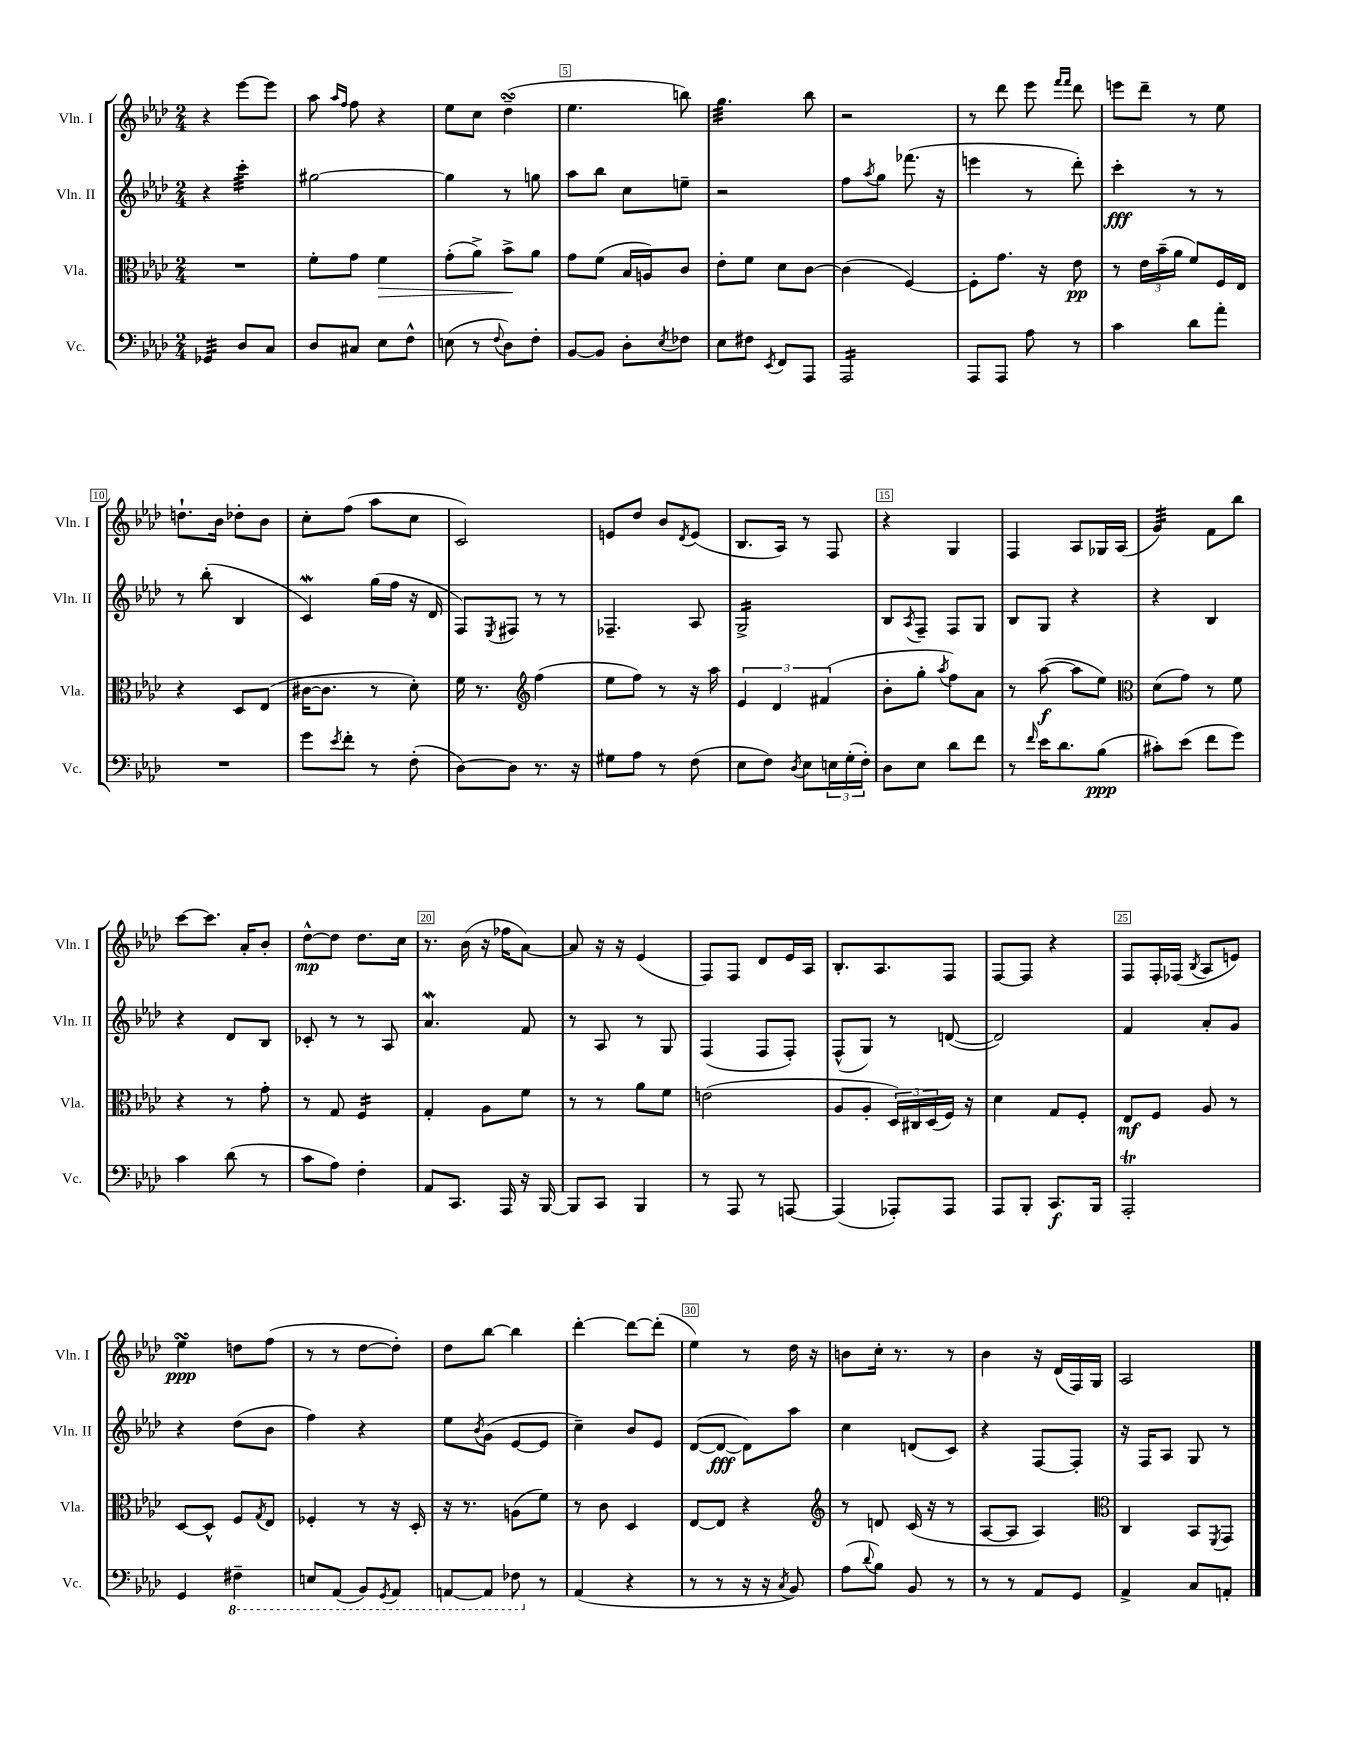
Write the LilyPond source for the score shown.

<<
\new StaffGroup <<
\new Staff = "s0" \with { instrumentName = "Vln. I" shortInstrumentName = "Vln. I" } {
    \clef treble \key aes \major \numericTimeSignature \time 2/4
    r4 ees'''8~ ees'''8 |
    aes''8 \grace { aes''16 f''16 } f''8 r4 |
    ees''8 c''8 des''4--\turn( |
    ees''4. b''8) |
    g''4.:32 bes''8 |
    r2 |
    r8 des'''8 ees'''8 \grace { f'''16 f'''16 } des'''8 |
    e'''8 des'''8-- r8 ees''8 |
    d''8.-! bes'16 des''8-. bes'8 |
    c''8-. f''8( aes''8 c''8 |
    c'2) |
    e'8 des''8 bes'8 \acciaccatura { des'8 } e'8( |
    bes8. aes16) r8 f8 |
    r4 g4 |
    f4 aes8 ges16 aes16( |
    g'4:32) f'8 bes''8 |
    c'''8~ c'''8. aes'16-. bes'8-. |
    des''8~-^\mp des''8 des''8. c''16 |
    r8. bes'16( r16 fes''16 aes'8~) |
    aes'8 r16 r16 ees'4( |
    f8) f8 des'8 ees'16 aes16 |
    bes8.-. aes8. f8 |
    f8~ f8 r4 |
    f8 f16-. fes16( \acciaccatura { bes8 } aes8 e'8) |
    ees''4\turn\ppp d''8 f''8( |
    r8 r8 des''8~ des''8-.) |
    des''8 bes''8~ bes''4 |
    des'''4~-. des'''8~ des'''8-.( |
    ees''4) r8 des''16 r16 |
    b'8 c''16-. r8. r8 |
    bes'4 r16 des'16( f16) g16 |
    aes2 \bar "|." |
}
\new Staff = "s1" \with { instrumentName = "Vln. II" shortInstrumentName = "Vln. II" } {
    \clef treble \key aes \major \numericTimeSignature \time 2/4
    r4 c'''4:32-. |
    gis''2~ |
    gis''4 r8 g''8 |
    aes''8 bes''8 c''8 e''8-- |
    r2 |
    f''8 \acciaccatura { aes''8 } g''8 fes'''8.( r16 |
    e'''4 r8 des'''8-.) |
    c'''4-.\fff r8 r8 |
    r8 bes''8-.( bes4 |
    c'4\mordent) g''16( f''16 r16 des'16 |
    f8) \acciaccatura { ees8 } fis8 r8 r8 |
    fes4.-- aes8 |
    g2:16-> |
    bes8 \acciaccatura { aes8 } f8-- f8 g8 |
    bes8 g8 r4 |
    r4 bes4 |
    r4 des'8 bes8 |
    ces'8-. r8 r8 aes8 |
    aes'4.\mordent f'8 |
    r8 aes8 r8 g8 |
    f4( f8 f8-.) |
    f8-^( g8) r8 d'8~( |
    d'2) |
    f'4 aes'8-. g'8 |
    r4 des''8( bes'8 |
    f''4) r4 |
    ees''8 \acciaccatura { bes'8 } g'8( ees'8~ ees'8 |
    c''4--) bes'8 ees'8 |
    des'8~( des'8~\fff des'8) aes''8 |
    c''4 d'8( c'8) |
    r4 f8~ f8-. |
    r16 f16 aes8 g8 r8 \bar "|." |
}
\new Staff = "s2" \with { instrumentName = "Vla." shortInstrumentName = "Vla." } {
    \clef alto \key aes \major \numericTimeSignature \time 2/4
    R2 |
    f'8-. g'8 f'4\> |
    g'8-.( aes'8->) bes'8->\! aes'8 |
    g'8 f'8( bes16 a16) c'8 |
    ees'8-. f'8 des'8 c'8~ |
    c'4( f4~) |
    f8-. g'8. r16 ees'8\pp |
    r8 \tuplet 3/2 { ees'16 bes'16--( aes'16 } f'8) f16 ees16 |
    r4 des8 ees8( |
    cis'16~ cis'8. r8 des'8-.) |
    f'16 r8. \clef treble f''4( |
    ees''8 f''8) r8 r16 aes''16 |
    \tuplet 3/2 { ees'4 des'4 fis'4( } |
    bes'8-. g''8-. \acciaccatura { aes''8 } f''8) aes'8 |
    r8 aes''8~\f( aes''8 ees''8) |
    \clef alto des'8( g'8) r8 f'8 |
    r4 r8 g'8-. |
    r8 g8 f4:16 |
    g4-. aes8 f'8 |
    r8 r8 aes'8 f'8 |
    e'2( |
    aes8 aes8-. \tuplet 3/2 { des16) cis16 des16( } f16) r16 |
    des'4 g8 f8-. |
    ees8\mf f8 aes8 r8 |
    des8~ des8-^ f8 \acciaccatura { g8 } ees8 |
    fes4-. r8 r16 des16-. |
    r16 r8. a8( f'8) |
    r8 c'8 des4 |
    ees8~ ees8 r4 |
    \clef treble r8 d'8 c'16( r16 r8 |
    aes8~ aes8 aes4) |
    \clef alto c4 bes,8 \acciaccatura { f,8 } g,8 \bar "|." |
}
\new Staff = "s3" \with { instrumentName = "Vc." shortInstrumentName = "Vc." } {
    \clef bass \key aes \major \numericTimeSignature \time 2/4
    ges,4:32 des8 c8 |
    des8 cis8 ees8 f8-^ |
    e8( r8 \appoggiatura { f8 } des8) f8-. |
    bes,8~ bes,8 des8-. \acciaccatura { ees8 } fes8 |
    ees8 fis8 \acciaccatura { ees,8 } f,8 aes,,8 |
    aes,,2:16 |
    aes,,8 aes,,8 aes8 r8 |
    c'4 des'8 aes'8-. |
    R2 |
    g'8 \acciaccatura { ees'8 } f'8-. r8 f8-.( |
    des8~) des8 r8. r16 |
    gis8 aes8 r8 f8( |
    ees8 f8) \acciaccatura { des8 } ees8 \tuplet 3/2 { e16 g16-.( f16-.) } |
    des8 ees8 des'8 f'8 |
    r8 \grace { f'16 } ees'16 des'8. bes8\ppp( |
    cis'8-.) ees'8( f'8 g'8) |
    c'4 des'8( r8 |
    c'8 aes8) f4-. |
    aes,8 c,8. aes,,16 r16 bes,,16~ |
    bes,,8 c,8 bes,,4 |
    r8 aes,,8 r8 a,,8~ |
    a,,4( aes,,8-.) aes,,8 |
    aes,,8 bes,,8-. c,8.\f bes,,16 |
    aes,,2-.\trill |
    g,4 \ottava #-1 fis,4-- |
    e,8 aes,,8( bes,,8) \acciaccatura { g,,8 } aes,,8 |
    a,,8~ a,,8 fes,8 \ottava #0 r8 |
    aes,4( r4 |
    r8 r8 r16 r16 \acciaccatura { c8 } bes,8) |
    aes8( \appoggiatura { des'8 } bes8) bes,8 r8 |
    r8 r8 aes,8 g,8 |
    aes,4-> c8 a,8-. \bar "|." |
}
>>
>>
\layout { \context { \Score currentBarNumber = #2 \override BarNumber.break-visibility = ##(#f #t #t) barNumberVisibility = #(every-nth-bar-number-visible 5) \override BarNumber.stencil = #(make-stencil-boxer 0.1 0.3 ly:text-interface::print) } }
